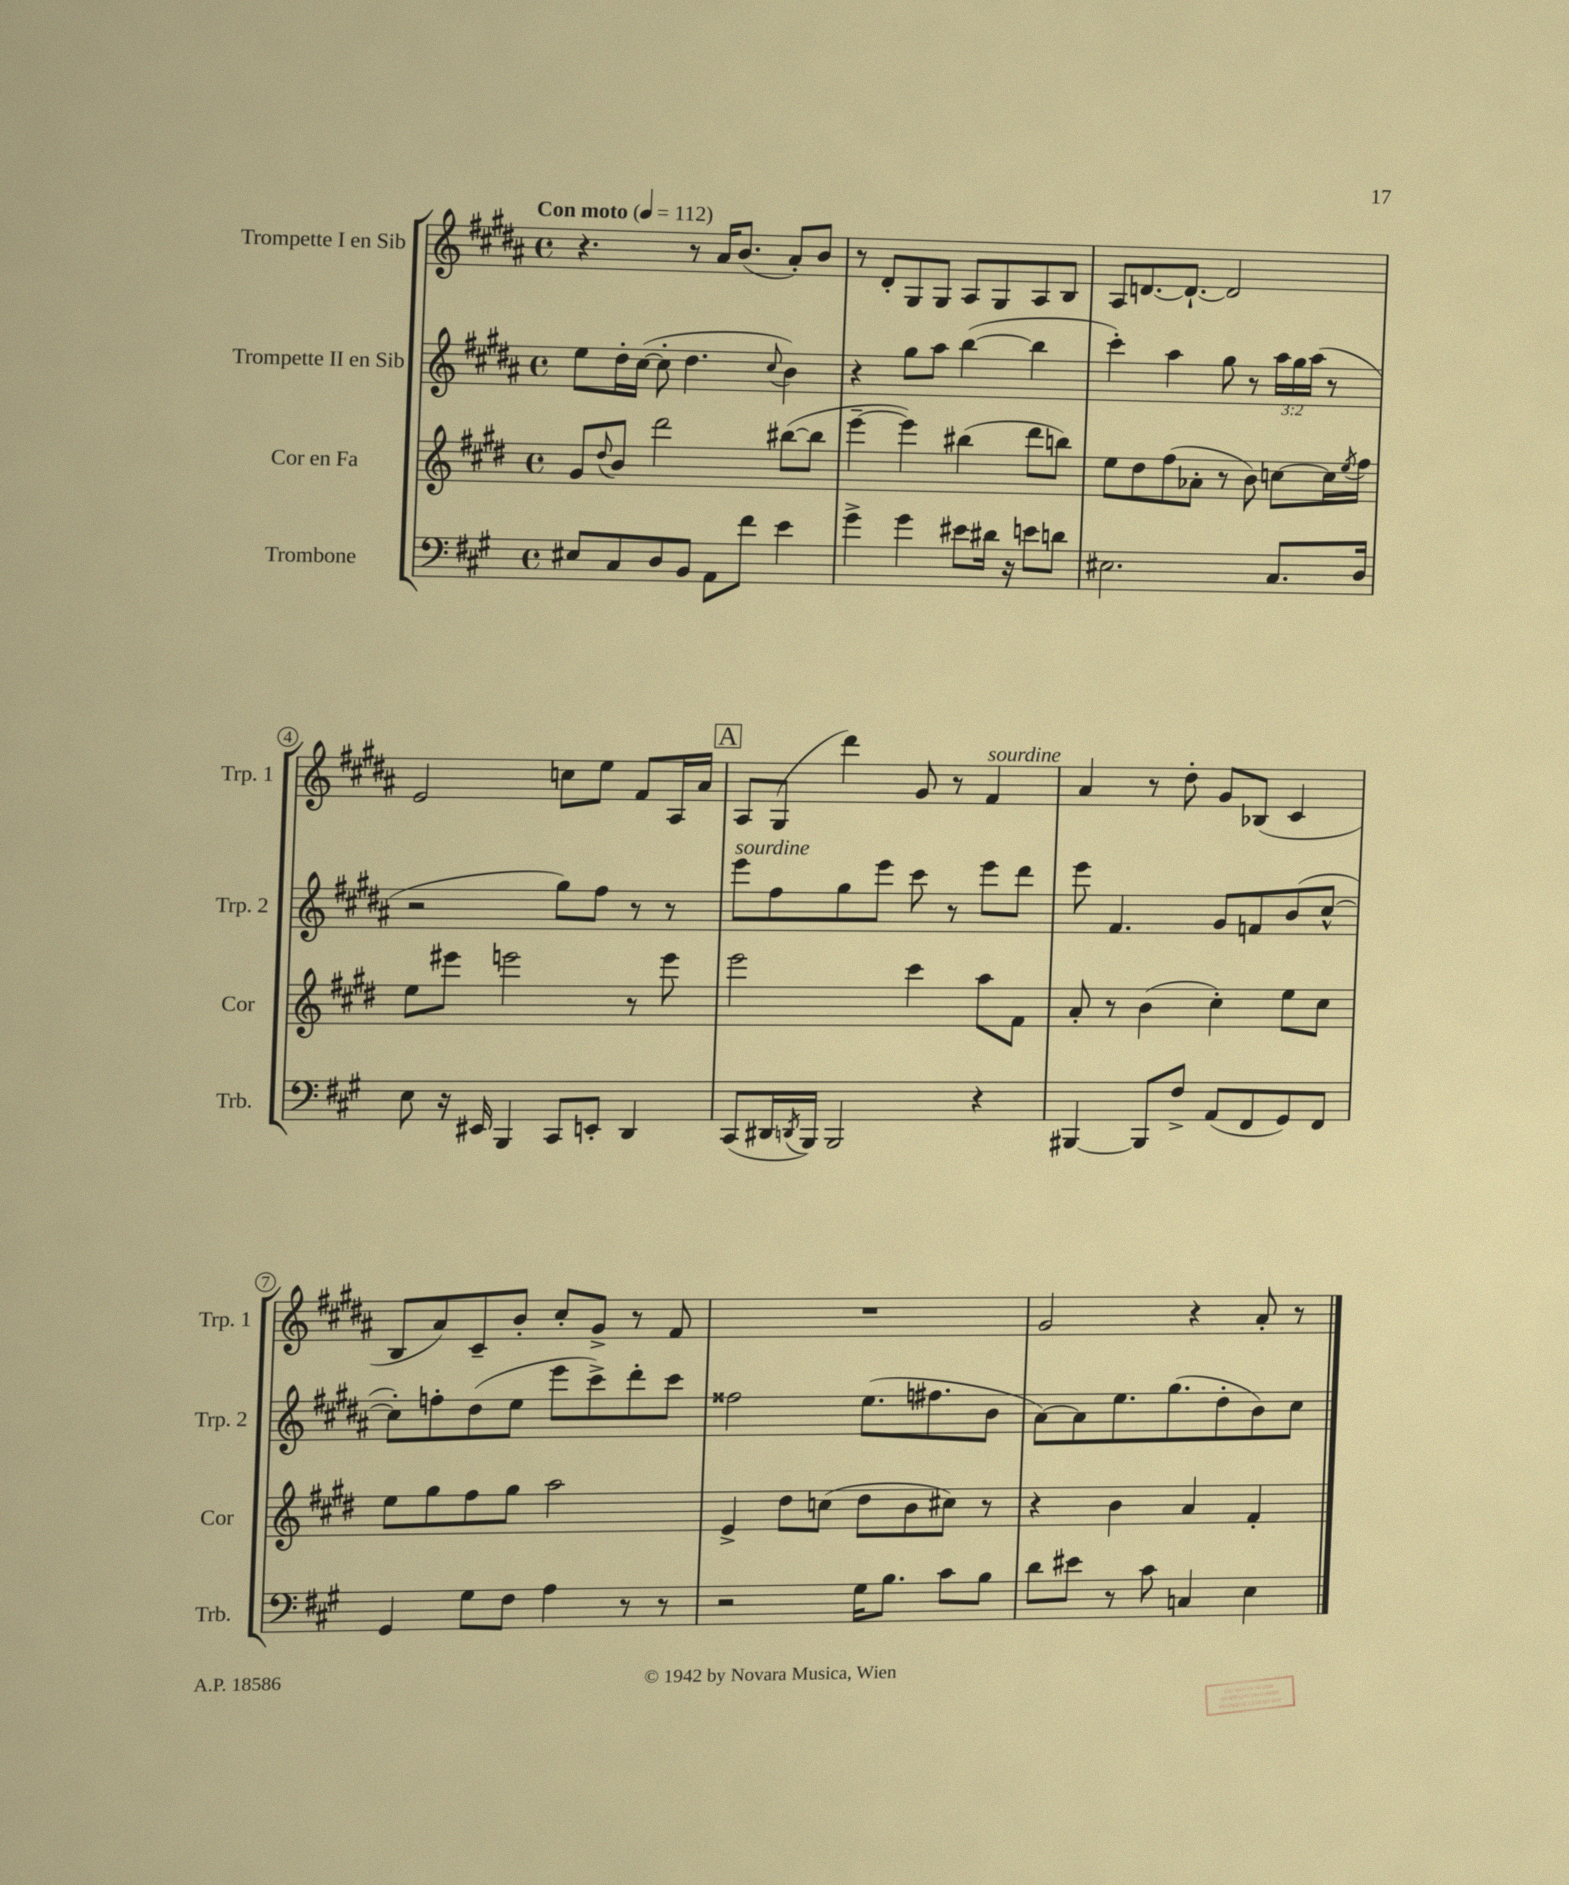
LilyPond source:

<<
\new StaffGroup <<
\new Staff = "s0" \with { instrumentName = "Trompette I en Sib" shortInstrumentName = "Trp. 1" } {
    \clef treble \key b \major \defaultTimeSignature \time 4/4 \tempo "Con moto" 4 = 112
    r4. r8 ais'16 b'8.( ais'8-.) b'8 |
    r8 dis'8-. gis8 gis8 ais8 gis8 ais8 b8 |
    ais8 d'8.~ d'8.~-! d'2 |
    e'2 c''8 e''8 fis'8 ais16 ais'16 |
    \mark \markup { \box "A" } ais8 gis8( dis'''4) gis'8 r8 fis'4^\markup { \italic "sourdine" } |
    ais'4 r8 dis''8-. gis'8 bes8( cis'4 |
    b8 ais'8) cis'8-- b'8-. cis''8-. gis'8-> r8 fis'8 |
    R1 |
    gis'2 r4 ais'8-. r8 \bar "|." |
}
\new Staff = "s1" \with { instrumentName = "Trompette II en Sib" shortInstrumentName = "Trp. 2" } {
    \clef treble \key b \major \defaultTimeSignature \time 4/4 \override Staff.TupletNumber.text = #tuplet-number::calc-fraction-text
    e''8 dis''16-. cis''16~( cis''8-. dis''4. \appoggiatura { cis''8 } b'4) |
    r4 gis''8 ais''8 b''4~( b''4 |
    cis'''4-.) ais''4 gis''8 r8 \tuplet 3/2 { ais''16 gis''16 ais''16( } r8 |
    r2 gis''8) fis''8 r8 r8 |
    \mark \markup { \box "A" } e'''8^\markup { \italic "sourdine" } fis''8 gis''8 e'''8 cis'''8 r8 e'''8 dis'''8 |
    e'''8 fis'4. gis'8 f'8 b'8( cis''8~-^ |
    cis''8-.) f''8-. dis''8( e''8 e'''8 cis'''8->) dis'''8-. cis'''8 |
    fisis''2 e''8.( fis''8. b'8 |
    ais'8~) ais'8 e''8. gis''8.( dis''8-. b'8) cis''8 \bar "|." |
}
\new Staff = "s2" \with { instrumentName = "Cor en Fa" shortInstrumentName = "Cor" } {
    \clef treble \key e \major \defaultTimeSignature \time 4/4
    gis'8 \appoggiatura { dis''8 } b'8 dis'''2 bis''8~( bis''8 |
    e'''4~-- e'''4) bis''4( dis'''8 b''8) |
    e''8 dis''8 fis''8( aes'8-. r8 b'8) c''8~ c''16 \acciaccatura { e''8 } fis''16 |
    e''8 eis'''8 e'''2 r8 e'''8 |
    \mark \markup { \box "A" } e'''2 cis'''4 a''8 fis'8 |
    a'8-. r8 b'4( cis''4-.) e''8 cis''8 |
    e''8 gis''8 fis''8 gis''8 a''2 |
    e'4-> dis''8 c''8( dis''8 b'8 cis''8) r8 |
    r4 b'4 a'4 fis'4-. \bar "|." |
}
\new Staff = "s3" \with { instrumentName = "Trombone" shortInstrumentName = "Trb." } {
    \clef bass \key a \major \defaultTimeSignature \time 4/4
    eis8 cis8 d8 b,8 a,8 fis'8 e'4 |
    gis'4-> gis'4 eis'8 dis'16 r16 e'8 d'8 |
    eis2. cis8. d16 |
    e8 r16 eis,16 b,,4 cis,8 e,8-. d,4 |
    \mark \markup { \box "A" } cis,8( dis,16 \acciaccatura { d,8 } b,,16) b,,2 r4 |
    bis,,4~ bis,,8 fis8-> a,8( fis,8 gis,8) fis,8 |
    gis,4 gis8 fis8 a4 r8 r8 |
    r2 gis16 b8. cis'8 b8 |
    d'8 eis'8 r8 cis'8 c4 e4 \bar "|." |
}
>>
>>
\layout { \context { \Score \override BarNumber.stencil = #(make-stencil-circler 0.1 0.3 ly:text-interface::print) } }
